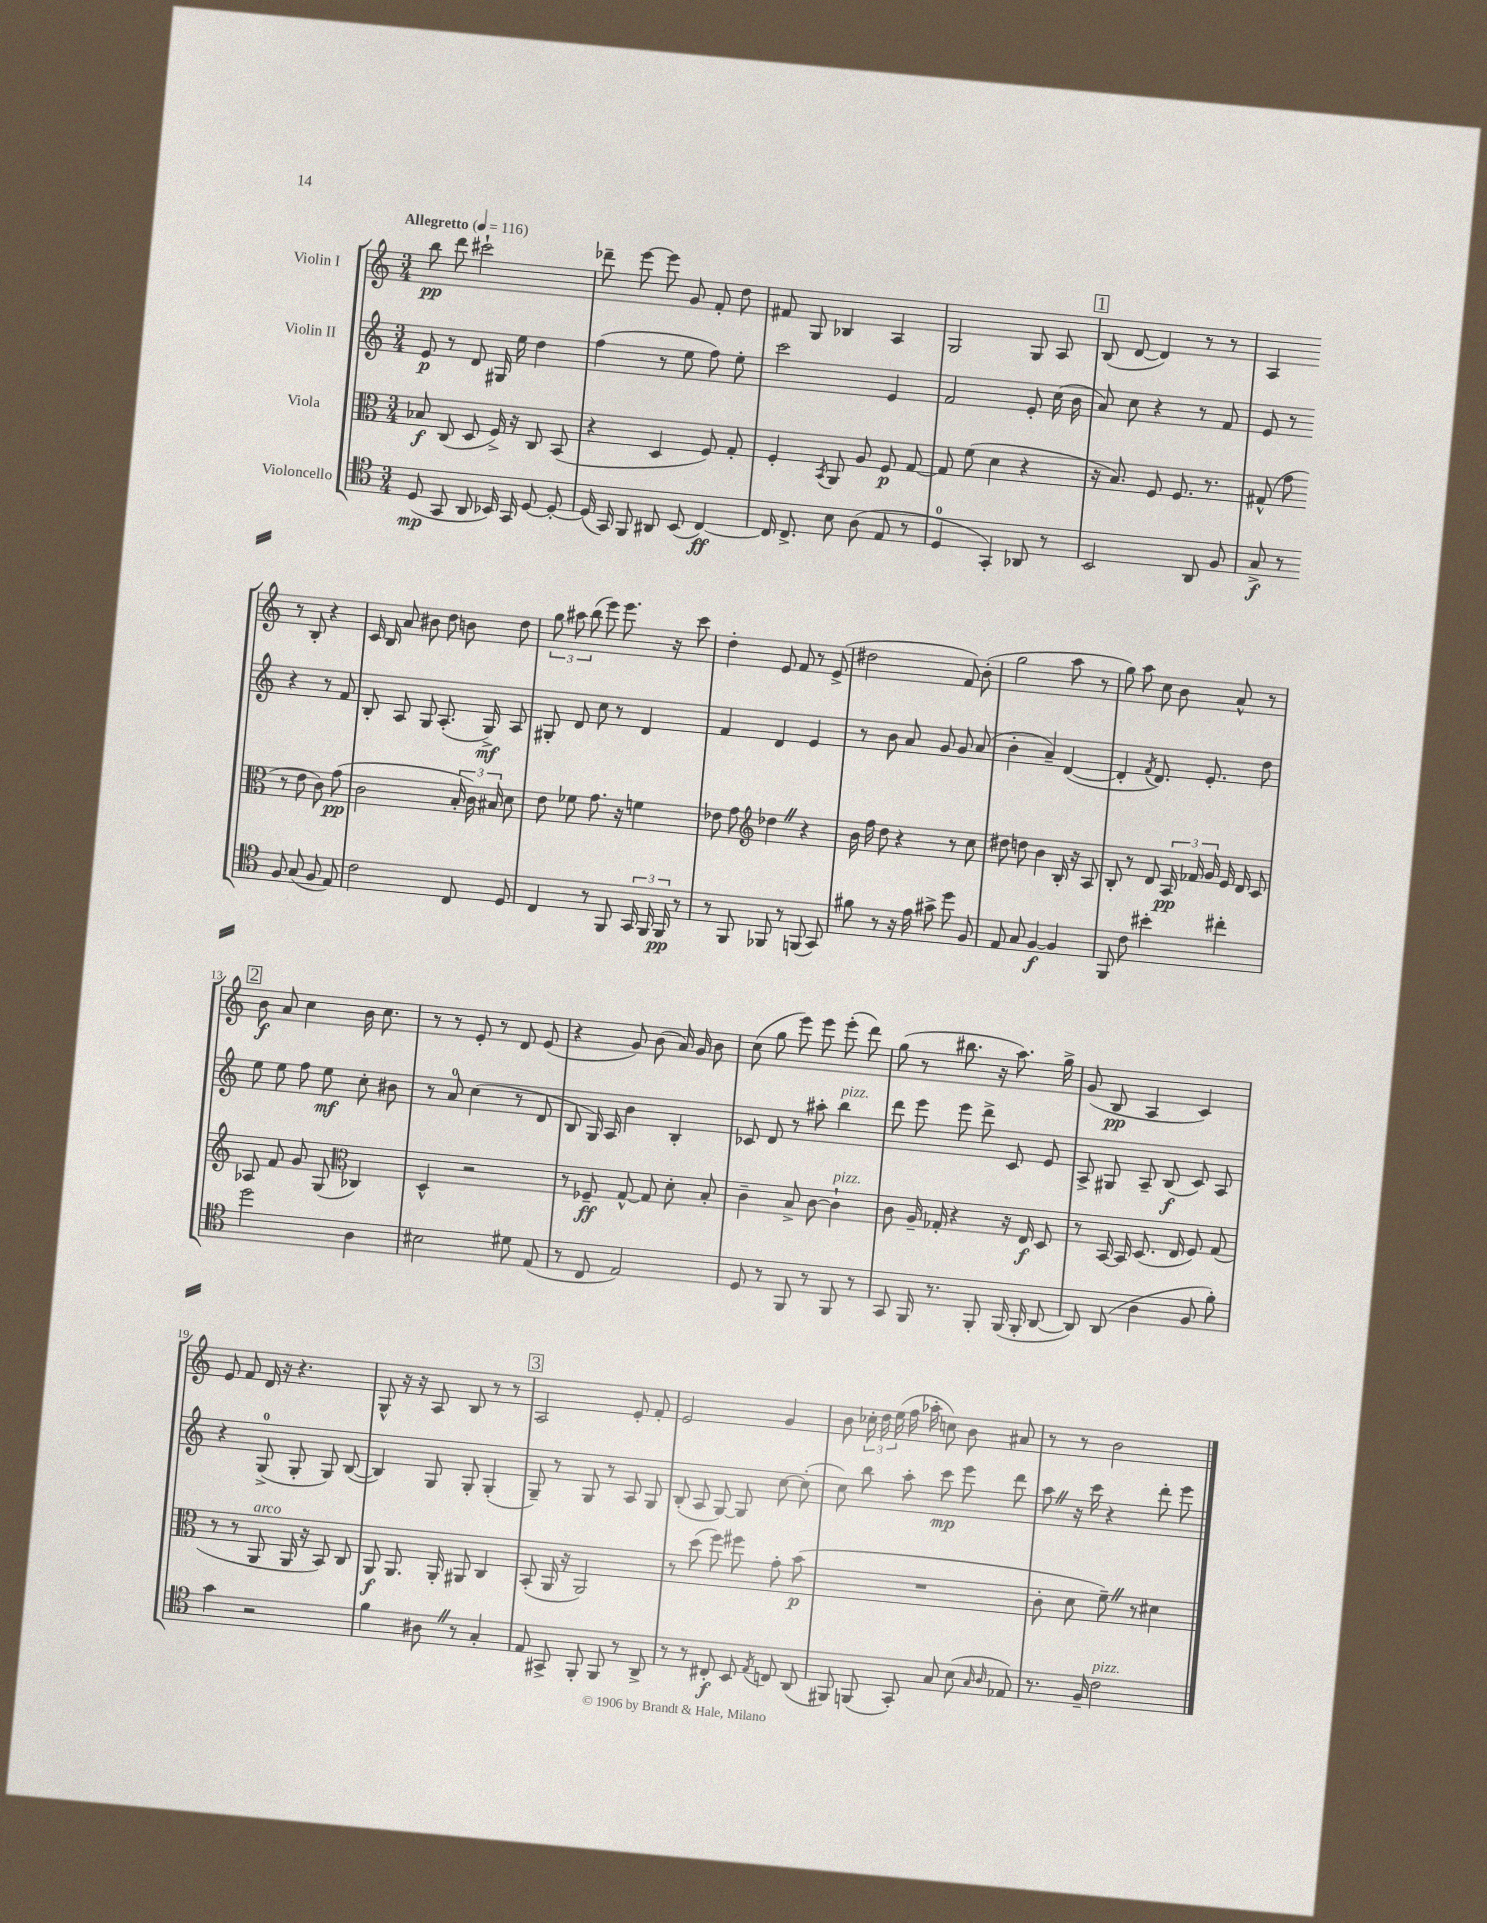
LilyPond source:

<<
\new StaffGroup <<
\new Staff = "s0" \with { instrumentName = "Violin I" } {
    \clef treble \key c \major \numericTimeSignature \time 3/4 \tempo "Allegretto" 4 = 116
    \autoBeamOff b''8\pp d'''8 cis'''2-! |
    des'''8-- e'''8~ e'''8 g'8 f'8-. d''8 |
    fis'8 g8 bes4 a4 |
    g2 g8 a8 |
    \mark \markup { \box "1" } b8( d'8~ d'4) r8 r8 |
    a4 r8 b8-. r4 |
    c'16 b16 a'8 bis'8 d''8 b'8 d''8 |
    \tuplet 3/2 { g''8 ais''8 b''8( } e'''8) e'''8. r16 c'''8 |
    d''4-. e'8 f'8 r8 e'8->( |
    dis''2 f'8) b'8-.( |
    g''2 a''8 r8 |
    g''8) a''8 c''8 b'8 a'8-^ r8 |
    \mark \markup { \box "2" } b'8\f a'8 c''4 b'16 c''8. |
    r8 r8 e'8-. r8 d'8 e'8( |
    r4 g'8) b'8( a'16) g'16 b'8 |
    c''8( g''8 e'''8) e'''8 e'''8-.( d'''8) |
    g''8( r8 bis''8. r16 a''8.) g''16-> |
    g'8( b8\pp a4 c'4) |
    e'8 f'8 d'16 r16 r4. |
    g8-^ r16 r16 a8 b8 r8 r8 |
    \mark \markup { \box "3" } a2 e'8-. f'8-. |
    e'2 g'4 |
    b'8 \tuplet 3/2 { ces''16-. d''16 e''16( } f''16 aes''16-. c''8) b'8 ais'8 |
    r8 r8 b'2 \bar "|." |
}
\new Staff = "s1" \with { instrumentName = "Violin II" } {
    \clef treble \key c \major \numericTimeSignature \time 3/4
    \autoBeamOff e'8\p r8 d'8 gis16 e''16 d''4 |
    f''4( r8 e''8 f''8) e''8-. |
    c'''2 e'4 |
    f'2 e'8-. c''16( b'16 |
    \mark \markup { \box "1" } a'8) c''8 r4 r8 f'8 |
    e'8 r8 r4 r8 f'8 |
    b8-. a8 g8 a8.-.( g16->\mf) a8 |
    gis8-. d'8 c''8 r8 d'4 |
    f'4 d'4 e'4 |
    r8 b'8 a'8 g'8 g'8 a'8( |
    b'4-. a'4--) d'4~( |
    d'4-. \acciaccatura { f'8 } d'8.) e'8.-. d''8 |
    \mark \markup { \box "2" } e''8 e''8 f''8 e''8\mf c''8-. bis'8 |
    r8 a'8-0 c''4( r8 d'8 |
    b8 g16) a16 b'4 b4-. |
    ces'8 d'8 r8 ais''8-. b''4^\markup { \italic "pizz." } |
    d'''8 e'''8 e'''8 d'''8-> c'8 e'8 |
    a8-> gis8 a8-- b8\f( c'8) a8 |
    r4 g8-0->( g8-. g8) b8~( |
    b4) g8 g8-. g4-.( |
    \mark \markup { \box "3" } g8--) r8 g8 r8 a8 g8 |
    b8-.( a8 g8~) g8 c''8~ c''8-.( |
    c''8) b''8 a''8-. c'''8\mp e'''8 d'''8 |
    a''8 \once \override BreathingSign.text = \markup { \musicglyph "scripts.caesura.straight" } \breathe r16 c'''16 r4 d'''8-. e'''8 \bar "|." |
}
\new Staff = "s2" \with { instrumentName = "Viola" } {
    \clef alto \key c \major \numericTimeSignature \time 3/4
    \autoBeamOff bes8\f c8( d8 f16->) r16 c8 b,8( |
    r4 d4 f8) g8-. |
    f4-. \acciaccatura { b,8 } a,8 a8 f8\p g8~ |
    g8 f'8( d'4 r4 |
    \mark \markup { \box "1" } r16 b8.) f8 f8. r8. |
    gis8-^( g'8 r8 e'8 c'8) g'8\pp( |
    c'2 \tuplet 3/2 { b16-. c'16) bis16 } d'8 |
    e'8 fes'8 g'8. r16 f'4 |
    ees'8 g'8 \clef treble des''4 \once \override BreathingSign.text = \markup { \musicglyph "scripts.caesura.straight" } \breathe r4 |
    b'16 f''16 d''8 r4 r8 c''8 |
    dis''8 d''8 b'4 b16-. r16 a8 |
    b8-. r8 d'8 \tuplet 3/2 { a16\pp fes'16 g'16 } e'16 d'16 c'8 |
    \mark \markup { \box "2" } aes8 f'8 g'8 g8( \clef alto ces4) |
    d4-^ r2 |
    r8 fes8--\ff g8~-^ g8 d'8-. b8-. |
    c'4-- b8-> c'8~ c'4-!^\markup { \italic "pizz." } |
    c'8 a16-- ges16-. r4 r16 e16\f d8 |
    r8 b,16~ b,16 d8.( e16 f8) g8( |
    r8 r8 a,8^\markup { \italic "arco" } a,16 r16 b,8) c8 |
    a,8\f a,8. a,16-. ais,8 c4 |
    \mark \markup { \box "3" } b,8-.( a,16 r16 a,2) |
    r8 d''8( f''8) fis''8 g'8-. b'8\p( |
    R2. |
    c'8-. d'8 f'8--) \once \override BreathingSign.text = \markup { \musicglyph "scripts.caesura.straight" } \breathe r8 dis'4 \bar "|." |
}
\new Staff = "s3" \with { instrumentName = "Violoncello" } {
    \clef tenor \key c \major \numericTimeSignature \time 3/4
    \autoBeamOff d8\mp( g,8 a,8 bes,16) g,16 d8~ d8~-. |
    d16( g,16) f,8 ais,8 b,8( c4~\ff) |
    c16 c8.-> b8 a8( e8 r8 |
    d4-0 g,4-.) aes,8 r8 |
    \mark \markup { \box "1" } b,2 a,8 f8 |
    g8->\f r8 f8 g8( f8 e8) |
    c'2 c8 d8 |
    c4 r8 f,8 \tuplet 3/2 { g,16 f,16 f,16\pp } r8 |
    r8 f,8 fes,8 r8 f,8( g,8) |
    fis'8 r8 r16 e'16 gis'8-> d''8 f8 |
    e8 g8 f4~\f f4 |
    f,8 c'8 bis'4-. cis''4-. |
    \mark \markup { \box "2" } d''2 a4 |
    bis2 dis'8 e8( |
    r8 c8 e2) |
    d8 r8 f,8 r8 f,8 r8 |
    g,8 f,16 r8. f,8-. f,16( f,16-. a,8~ |
    a,8) a,8( a4 f8 f'8-.) |
    g'4 r2 |
    f'4 ais8 \once \override BreathingSign.text = \markup { \musicglyph "scripts.caesura.straight" } \breathe r8 g4-. |
    \mark \markup { \box "3" } e8 gis,8-> f,8-. f,8 r8 a,8-> |
    r8 r8 cis8-.\f b,8 \acciaccatura { e8 } c8 a,8( |
    fis,8) f,8( g,8-.) g8 b8( \grace { g16 a16 } ees8) |
    r8. f16-- c'2^\markup { \italic "pizz." } \bar "|." |
}
>>
>>
